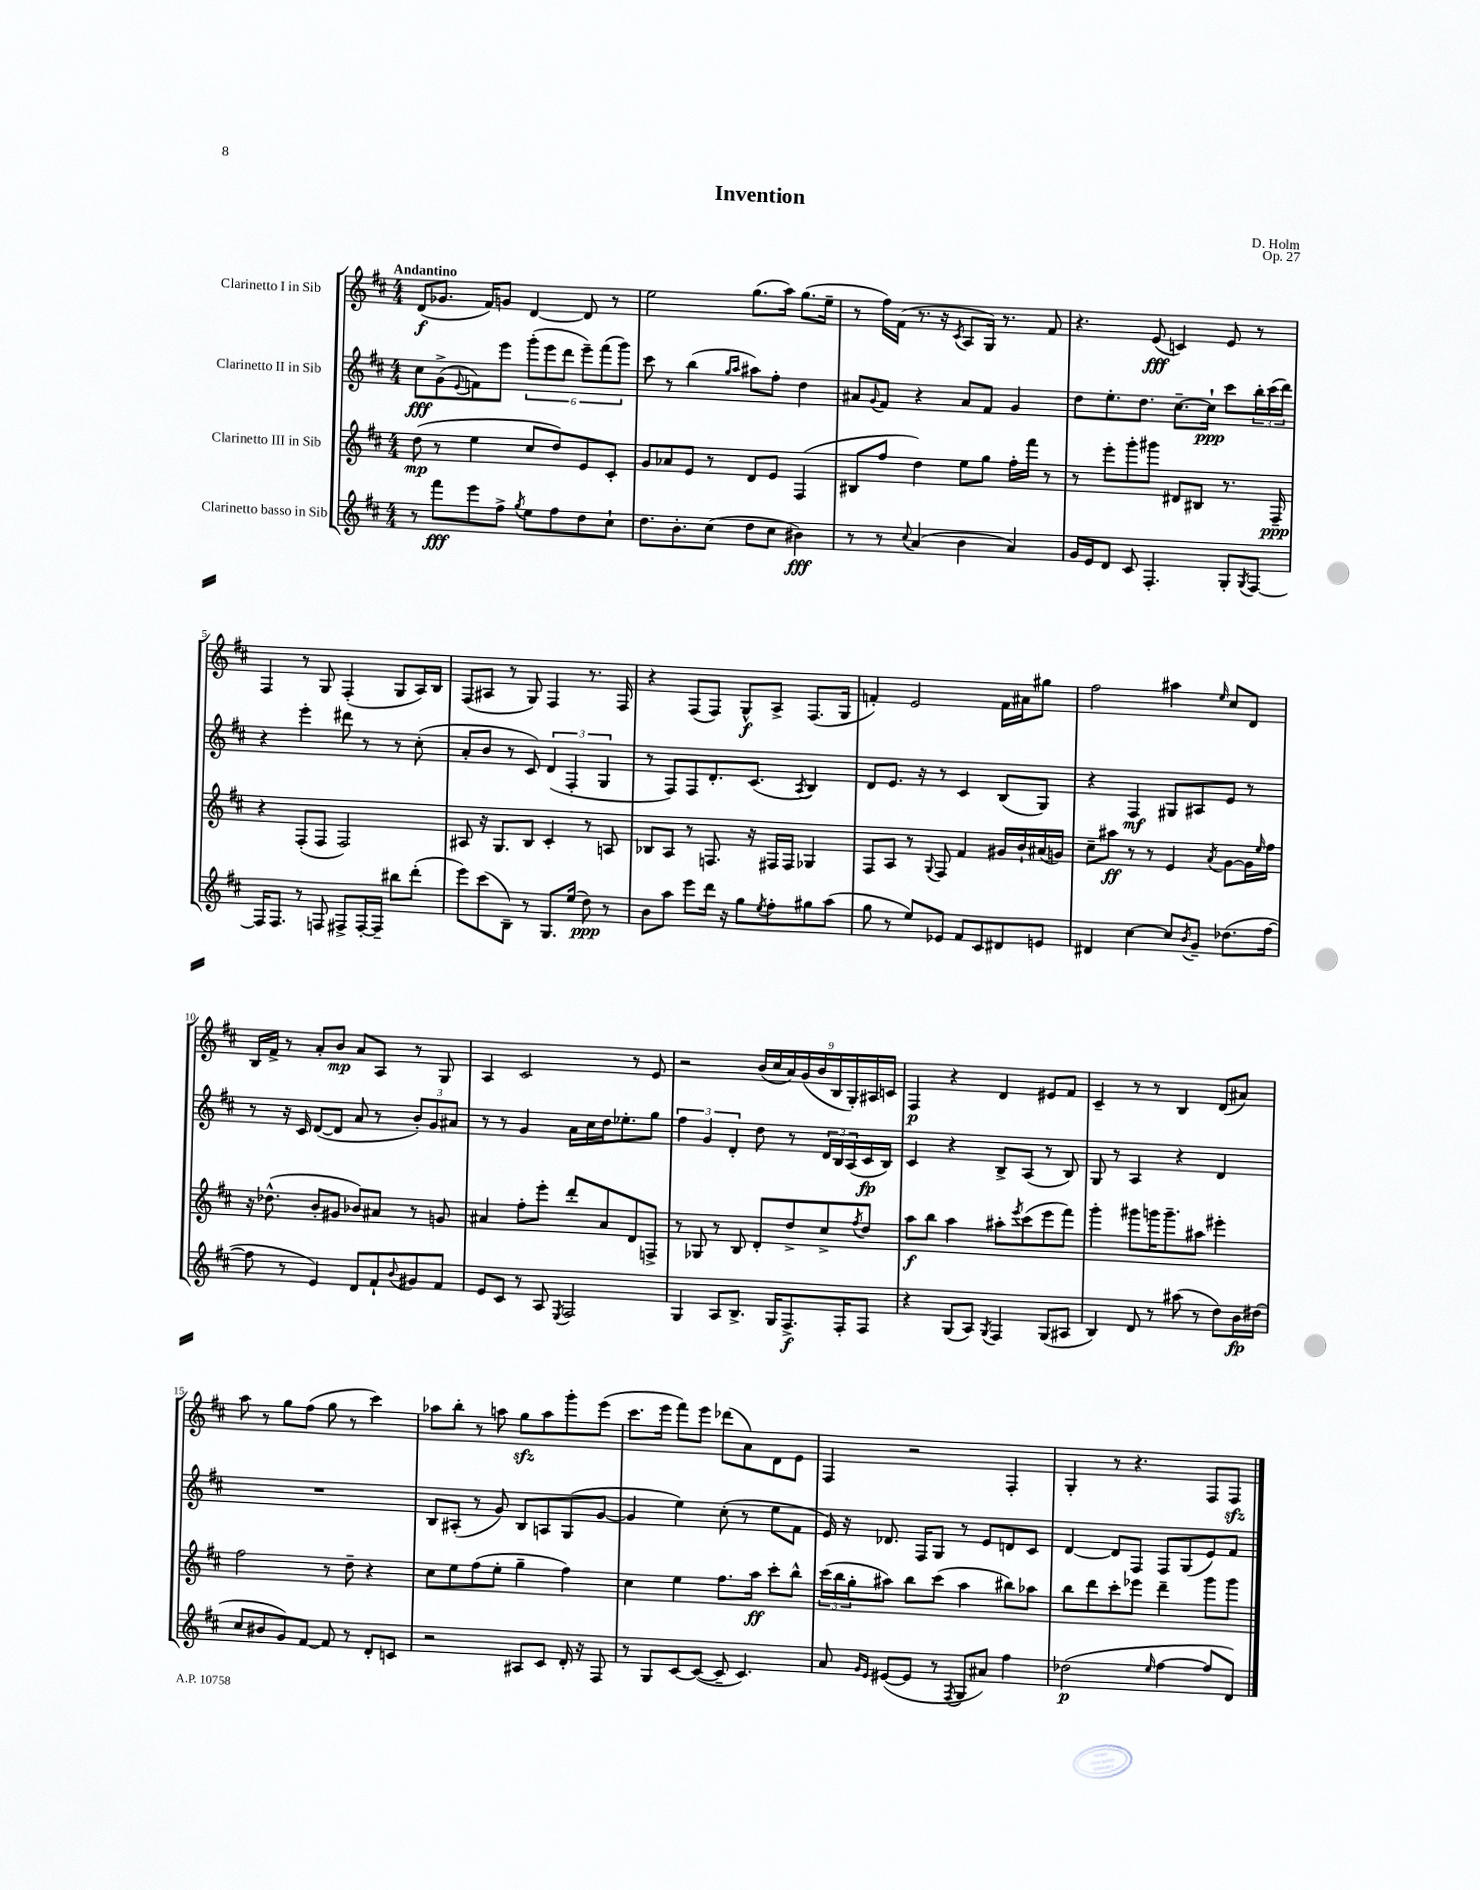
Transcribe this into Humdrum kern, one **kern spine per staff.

**kern	**dynam	**kern	**dynam	**kern	**dynam	**kern	**dynam
*part4	*part4	*part3	*part3	*part2	*part2	*part1	*part1
*staff4	*staff4	*staff3	*staff3	*staff2	*staff2	*staff1	*staff1
*I"Clarinetto basso in Sib	*	*I"Clarinetto III in Sib	*	*I"Clarinetto II in Sib	*	*I"Clarinetto I in Sib	*
*clefG2	*	*clefG2	*	*clefG2	*	*clefG2	*
*k[f#c#]	*	*k[f#c#]	*	*k[f#c#]	*	*k[f#c#]	*
*M4/4	*	*M4/4	*	*M4/4	*	*M4/4	*
=1	=1	=1	=1	=1	=1	=1	=1
!	!	!	!	!	!	!LO:TX:a:B:t=Andantino	!
8r	.	(8dd\	mp	8cc#\L	fff	(8d/L	f
8fff#\L	fff	8r	.	(8g^\	.	8.g-X/J	.
.	.	.	.	8qqe/	.	.	.
8eee\	.	4ee\	.	8fn\)	.	.	.
.	.	.	.	.	.	16f#/KL)	.
8ff#^\J	.	.	.	8eee\J	.	8gn/J	.
8qgg/	.	.	.	.	.	.	.
8ee\L	.	8cc#/L	.	(12ggg'\L	.	[4d/	.
.	.	.	.	12eee\	.	.	.
8ff#\	.	8dd/)	.	.	.	.	.
.	.	.	.	12ddd\J	.	.	.
8dd\	.	8e/	.	12eee~\L)	.	8d/]	.
.	.	.	.	(12fff#\	.	.	.
8cc#`\J	.	8c#'/J	.	.	.	8r	.
.	.	.	.	12ggg\J)	.	.	.
=2	=2	=2	=2	=2	=2	=2	=2
8.dd\L	.	8g/L	.	8ccc#\	.	2ee\	.
.	.	8a-X/	.	8r	.	.	.
8.b'\	.	.	.	.	.	.	.
.	.	8e/J	.	(4bb\	.	.	.
(8cc#\J	.	8r	.	.	.	.	.
.	.	.	.	16qqgg/LL	.	.	.
.	.	.	.	16qqaa/JJ	.	.	.
8dd\L	.	8d/L	.	8aa#X\L)	.	(8.gg\L	.
8cc#\J	.	8e/J	.	8ff#'\J	.	.	.
.	.	.	.	.	.	16aa\Jk)	.
4b#X\)	fff	(4F#/	.	4dd\	.	(8.gg\L	.
.	.	.	.	.	.	16ee~\Jk	.
=3	=3	=3	=3	=3	=3	=3	=3
8r	.	8B#X/L	.	8a#X/L	.	8r	.
.	.	.	.	8qqg/	.	.	.
8r	.	8ff#/J	.	8f#/J	.	16ff#\LL)	.
.	.	.	.	.	.	(16f#\JJ	.
8qqcc#/	.	.	.	.	.	.	.
(4a/	.	4dd\)	.	4r	.	8.r	.
.	.	.	.	.	.	16r	.
.	.	.	.	.	.	8qc#/	.
4b\	.	8ee\L	.	8a#/L	.	8A/L	.
.	.	8gg\J	.	8f#/J	.	16G/Jk)	.
.	.	.	.	.	.	8.r	.
4a/)	.	16ff#'\LL	.	4g/	.	.	.
.	.	16fff#\JJ	.	.	.	.	.
.	.	8r	.	.	.	8f#/	.
=4	=4	=4	=4	=4	=4	=4	=4
16g/LL	.	8r	.	8dd\L	.	4.r	.
16e/J	.	.	.	.	.	.	.
8d/J	.	8eee'\L	.	8.ee'\	.	.	.
8c#/	.	8ggg'\	.	.	.	.	.
.	.	.	.	8.dd\J	.	.	.
4.F#'/	.	8ggg#X\J	.	.	.	(8e/	fff
.	.	8d#X/L	.	[8.cc#~\L	.	4cn/)	.
.	.	8B#X/J	.	.	.	.	.
.	.	.	.	16cc#`\Jk]	ppp	.	.
8G'/L	.	8.r	.	8ccc#\L	.	8e/	.
8qG/	.	.	.	.	.	.	.
[8F#/J	.	.	.	24bb'\L	.	8r	.
.	.	.	.	(24ccc#\	.	.	.
.	.	16F#~/	ppp	.	.	.	.
.	.	.	.	24ddd\JJ)	.	.	.
!!LO:LB:g=z
=5	=5	=5	=5	=5	=5	=5	=5
16F#/KL]	.	4r	.	4r	.	4F#/	.
8.F#/J	.	.	.	.	.	.	.
8r	.	(8F#'/L	.	4eee'\	.	8r	.
8Fn/	.	8F#/J	.	.	.	8G/	.
8F#X^/L	.	2F#/)	.	8ddd#X\	.	(4F#'/	.
[16F#'/L	.	.	.	8r	.	.	.
16F#~/JJ]	.	.	.	.	.	.	.
8bb#X\L	.	.	.	8r	.	8G/L	.
(8ddd'\J	.	.	.	(8cc#'\	.	16A/L)	.
.	.	.	.	.	.	16B/JJ	.
=6	=6	=6	=6	=6	=6	=6	=6
8eee\L)	.	8A#X/	.	8a'/L	.	(8F#/L	.
(8ccc#\	.	16r	.	8b/J	.	8A#X/J	.
.	.	8.G/L	.	.	.	.	.
8B~\J)	.	.	.	8r	.	8r	.
8r	.	8B/J	.	8c#/)	.	8G/)	.
8.G/L	.	4c#'/	.	(6d/	.	4F#/	.
.	.	.	.	6F#'/	.	.	.
(16ee/Jk	.	.	.	.	.	.	.
8dd\)	ppp	8r	.	.	.	8.r	.
.	.	.	.	6G/	.	.	.
8r	.	8An/	.	.	.	.	.
.	.	.	.	.	.	16F#/	.
=7	=7	=7	=7	=7	=7	=7	=7
8b\L	.	8B-X/L	.	8r	.	4r	.
8aa\J	.	8A/J	.	8F#/L)	.	.	.
8eee\L	.	8r	.	8F#/	.	(8F#/L	.
16ddd\Jk	.	8.Fn/	.	8.d'/	.	8F#/J)	.
16r	.	.	.	.	.	.	.
8gg\L	.	.	.	.	.	8G^^/L	f
.	.	16r	.	(8.c#/J	.	.	.
8qee/	.	.	.	.	.	.	.
8ff#'\	.	16F#X/LL	.	.	.	8A^/J	.
.	.	16F#/JJ	.	.	.	.	.
.	.	.	.	8qA/	.	.	.
8gg#X\	.	4G-X/	.	4B/)	.	(8.F#/L	.
(8aa\J	.	.	.	.	.	.	.
.	.	.	.	.	.	16G/Jk	.
=8	=8	=8	=8	=8	=8	=8	=8
8gg\	.	8F#/L	.	8d/L	.	4fn'/)	.
8r	.	8A/J	.	8.e/J	.	.	.
8ee/L)	.	8r	.	.	.	2e/	.
.	.	.	.	16r	.	.	.
.	.	8qqG/	.	.	.	.	.
8e-X/J	.	8F#/	.	8r	.	.	.
8f#/L	.	4f#/	.	4c#/	.	.	.
8c#/	.	.	.	.	.	.	.
8d#X/	.	16g#X/LL	.	(8B/L	.	16f\LL	.
.	.	16b`/	.	.	.	16a#X\J	.
8en/J	.	(16a#X/	.	8G/J)	.	8gg#X\J	.
.	.	16gn/JJ)	.	.	.	.	.
=9	=9	=9	=9	=9	=9	=9	=9
4d#X/	.	8cc#~\L	.	4r	.	2ff#\	.
.	.	8aa#X\J	ff	.	.	.	.
[4cc#\	.	8r	.	4F#/	mf	.	.
.	.	8r	.	.	.	.	.
8cc#/L]	.	4e/	.	8G#X/L	.	4aa#X\	.
8qb/	.	.	.	.	.	.	.
8g~/J	.	.	.	8A#X/	.	.	.
.	.	8qa/	.	.	.	16qqee/	.
(8.dd-X\L	.	[8g\L	.	8e/J	.	8cc#/L	.
.	.	16g\L]	.	8r	.	8d/J	.
.	.	16qqee/	.	.	.	.	.
[16ff#\Jk	.	16ff#\JJ	.	.	.	.	.
!!LO:LB:g=z
=10	=10	=10	=10	=10	=10	=10	=10
8ff#\]	.	16r	.	8r	.	16B/LL	.
.	.	(8.dd-X^^\	.	.	.	16f#^/JJ	.
8r	.	.	.	16r	.	8r	.
.	.	.	.	16c#/	.	.	.
4e/)	.	8b'/L	.	([8d/L	.	8a'/L	.
.	.	8g#X/J	.	8d/J]	.	8b/J	mp
8d/L	.	8b-X/L)	.	8a/	.	8a/L	.
8f#`/	.	8a#X/J	.	8r	.	8A/J	.
8qqb/	.	.	.	.	.	.	.
8g#X/	.	8r	.	12b'/L)	.	8r	.
.	.	.	.	12g/	.	.	.
8f#/J	.	8gn/	.	.	.	8G/	.
.	.	.	.	12a#X/J	.	.	.
=11	=11	=11	=11	=11	=11	=11	=11
8e/L	.	4a#X/	.	8r	.	4A/	.
8c#/J	.	.	.	8r	.	.	.
8r	.	8ff#'\L	.	4g/	.	2c#/	.
8A/	.	8eee'\J	.	.	.	.	.
8qE/	.	.	.	.	.	.	.
2F#/	.	8ddd'/L	.	16a\LL	.	.	.
.	.	.	.	16cc#\	.	.	.
.	.	8a#/	.	16dd\J	.	.	.
.	.	.	.	8.ee-X'\	.	.	.
.	.	8d/	.	.	.	8r	.
.	.	8Fn^/J	.	8gg\J	.	8e/	.
=12	=12	=12	=12	=12	=12	=12	=12
4G/	.	8r	.	6ff#\	.	2r	.
.	.	8G-X/	.	.	.	.	.
.	.	.	.	6g/	.	.	.
8A/L	.	8r	.	.	.	.	.
.	.	.	.	6d'/	.	.	.
8.B^/J	.	8B/	.	.	.	.	.
.	.	8d'/L	.	8dd\	.	(18b/LL	.
.	.	.	.	.	.	18cc#/	.
16G/KL	.	.	.	.	.	.	.
.	.	.	.	.	.	18a/)	.
8.F#^/	f	8dd^/	.	8r	.	.	.
.	.	.	.	.	.	(18g/	.
.	.	.	.	.	.	18b/	.
.	.	8cc#^/	.	24d/LL	.	.	.
.	.	.	.	.	.	18B/	.
.	.	.	.	24B/	.	.	.
16F#'/K	.	.	.	.	.	.	.
.	.	.	.	(24A/	.	18G'/)	.
.	.	8qff#/	.	.	.	.	.
8F#/J	.	8dd/J	.	16c#/	fp	.	.
.	.	.	.	.	.	18A#X/	.
.	.	.	.	16B/JJ)	.	.	.
.	.	.	.	.	.	18cn/JJ	.
=13	=13	=13	=13	=13	=13	=13	=13
4r	.	8aa\L	f	4c#/	.	4F#/	p
.	.	8bb\J	.	.	.	.	.
(8G/L	.	4aa\	.	4r	.	4r	.
8A/J)	.	.	.	.	.	.	.
8qG/	.	.	.	.	.	.	.
4F#/	.	8aa#X'\L	.	8B^/L	.	4d/	.
.	.	8qeee/	.	.	.	.	.
.	.	(8ccc#\	.	(8A/J	.	.	.
(8G/L	.	8eee\	.	8r	.	8e#X/L	.
8A#X/J	.	8fff#\J)	.	8B/)	.	8f#/J	.
=14	=14	=14	=14	=14	=14	=14	=14
4B/)	.	4ggg'\	.	8G/	.	4c#~/	.
.	.	.	.	8r	.	.	.
8d/	.	8ggg#X\L	.	4A/	.	8r	.
8r	.	16gggn\K	.	.	.	8r	.
.	.	8.ggg~\	.	.	.	.	.
(8aa#X\	.	.	.	4r	.	4B/	.
8r	.	8aa#X\J	.	.	.	.	.
8dd\L)	.	4eee#X'\	.	4d/	.	(8d/L	.
16b\L	fp	.	.	.	.	8a#X/J)	.
(16dd#X\JJ	.	.	.	.	.	.	.
!!LO:LB:g=z
=15	=15	=15	=15	=15	=15	=15	=15
8cc#/L	.	2ff#\	.	1r	.	8aa\	.
8b#X/	.	.	.	.	.	8r	.
8g/)	.	.	.	.	.	8gg\L	.
[8f#/J	.	.	.	.	.	(8ff#\J	.
8f#/]	.	8r	.	.	.	8gg\	.
8r	.	8dd~\	.	.	.	8r	.
8d'/L	.	4r	.	.	.	4ccc#\)	.
8cn/J	.	.	.	.	.	.	.
=16	=16	=16	=16	=16	=16	=16	=16
2r	.	8cc#\L	.	8B/L	.	8aa-X\L	.
.	.	8ee\	.	(8A#X'/J	.	8bb'\J	.
.	.	(8ff#\	.	8r	.	8r	.
.	.	8ee'\J	.	8g/)	.	8aan\	.
8A#X/L	.	4gg~\	.	8B/L	.	8ggzz\L	.
8c#/J	.	.	.	8An/	.	8aa\	.
16d'/	.	4ff#\)	.	(8G/	.	8ggg'\	.
16r	.	.	.	.	.	.	.
8F#/	.	.	.	[8g/J	.	(8eee\J	.
=17	=17	=17	=17	=17	=17	=17	=17
8r	.	4cc#\	.	4g/]	.	8.ccc#\L	.
8G/L	.	.	.	.	.	.	.
.	.	.	.	.	.	16eee\Jk	.
[8c#/	.	4ee\	.	4ee\)	.	8fff#\L)	.
(8c#/J_	.	.	.	.	.	8eee\J	.
8c#~/]	.	8.ff#\L	.	(8cc#'\	.	(8ddd-X\L	.
4.c#/)	.	.	.	8r	.	8a\)	.
.	.	16aa\Jk	ff	.	.	.	.
.	.	8ccc#'\L	.	8ee\L	.	8d\	.
.	.	8bb^^\J	.	8f#\J	.	8e\J	.
=18	=18	=18	=18	=18	=18	=18	=18
8a/	.	(24ccc#\LL	.	16e/)	.	4F#/	.
.	.	24bb\	.	.	.	.	.
.	.	.	.	16r	.	.	.
.	.	24gg'\J	.	.	.	.	.
16qqg/LL	.	.	.	.	.	.	.
16qqe/JJ	.	.	.	.	.	.	.
([8e#X/L	.	8aa#X\J)	.	8.d-X/	.	.	.
8e#/J]	.	8bb\L	.	.	.	2r	.
.	.	.	.	16F#/KL	.	.	.
8r	.	(8ccc#\J	.	8G/J	.	.	.
8qF#/	.	.	.	.	.	.	.
8G/L	.	4aa#\	.	8r	.	.	.
8a#X/J)	.	.	.	8e/L	.	.	.
4ff#\	.	8bb#X\L)	.	8dn/	.	4F#'/	.
.	.	8aa-X\J	.	8c#/J	.	.	.
=19	=19	=19	=19	=19	=19	=19	=19
(2dd-X\	p	8bb\L	.	[4d/	.	4G'/	.
.	.	8ddd\	.	.	.	.	.
.	.	8ccc#'\	.	8d/L]	.	8r	.
.	.	8eee-X\J	.	8F#/J	.	4.r	.
16qqee/	.	.	.	.	.	.	.
[4ff#\	.	4ddd~\	.	8F#/L	.	.	.
.	.	.	.	(8G/	.	.	.
8ff#/L]	.	8ggg\L	.	8e/)	.	8F#/L	.
8d/J)	.	8ggg\J	.	8f#/J	.	8F#zz/J	.
==	==	==	==	==	==	==	==
*-	*-	*-	*-	*-	*-	*-	*-
